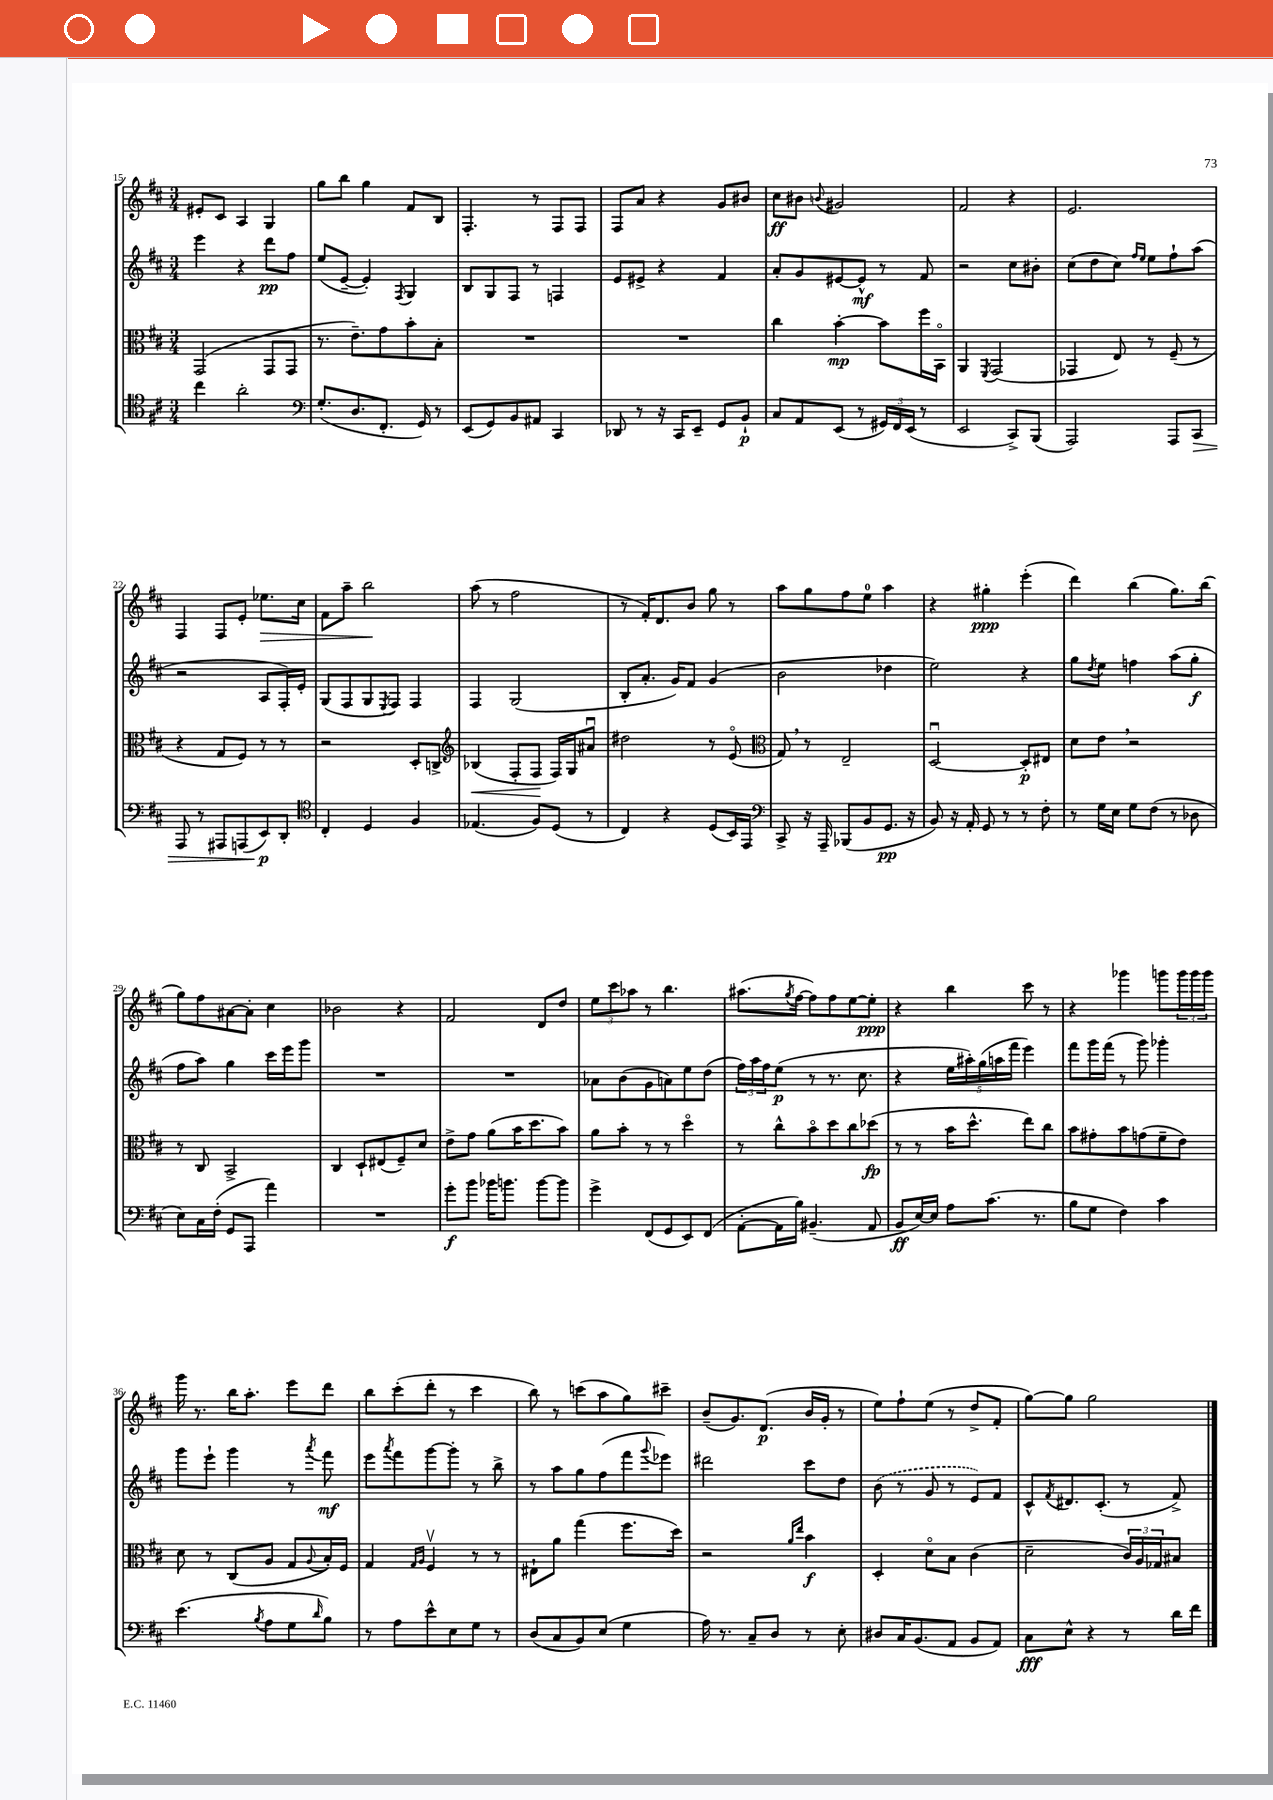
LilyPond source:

<<
\new StaffGroup <<
\new Staff = "s0" {
    \clef treble \key d \major \numericTimeSignature \time 3/4
    eis'8-. cis'8 a4 g4 |
    g''8 b''8 g''4 fis'8 b8 |
    fis4.-. r8 fis8 fis8 |
    fis8 a'8 r4 g'8 bis'8 |
    cis''8\ff bis'8 \appoggiatura { b'8 } gis'2 |
    fis'2 r4 |
    e'2. |
    fis4 fis8 e'8-. ees''8.\> cis''16 |
    fis'8 a''8-- b''2\! |
    a''8( r8 fis''2 |
    r8 fis'16-.) d'8. b'8 g''8 r8 |
    a''8 g''8 fis''8 e''8-0 a''4 |
    r4 gis''4-.\ppp e'''4-.( |
    d'''4) b''4( g''8.) b''16( |
    g''8) fis''8 ais'8~ ais'8-. cis''4 |
    bes'2 r4 |
    fis'2 d'8 d''8 |
    \tuplet 3/2 { e''8 cis'''8 aes''8 } r8 b''4. |
    ais''8.( \acciaccatura { g''8 } fis''16~ fis''8) fis''8 e''8~ e''8-.\ppp |
    r4 b''4 cis'''8 r8 |
    r4 ges'''4 g'''8 \tuplet 3/2 { g'''16 g'''16 g'''16 } |
    g'''16 r8. b''16 a''8.-. e'''8 d'''8 |
    b''8 cis'''8-.( d'''8-. r8 cis'''4 |
    b''8) r8 c'''8( a''8 g''8) cis'''8-- |
    b'8--( g'8.) d'8.\p( b'16 g'16-. r8 |
    e''8) fis''8-! e''8( r8 d''8-> fis'8-. |
    g''8~) g''8 g''2 \bar "|." |
}
\new Staff = "s1" {
    \clef treble \key d \major \numericTimeSignature \time 3/4
    e'''4 r4 d'''8\pp fis''8 |
    e''8( e'8~-- e'4-.) \acciaccatura { fis8 } g4 |
    b8 g8 fis8 r8 f4 |
    e'8 eis'8-> r4 fis'4 |
    a'8-. g'8 eis'8~ eis'8-^\mf r8 fis'8 |
    r2 cis''8 bis'8-. |
    cis''8( d''8 cis''8) \grace { fis''16 e''16 } e''8 fis''8-! a''8( |
    r2 a8 fis16-.) e'16-. |
    g8( fis8 g8 \acciaccatura { e8 } fis8) fis4 |
    fis4 g2( |
    b8-. a'8.-. g'16) fis'8 g'4( |
    b'2 des''4 |
    e''2) r4 |
    g''8 \acciaccatura { d''8 } e''8 f''4 a''8( g''8-.\f |
    fis''8 a''8) g''4 cis'''16 e'''16 g'''8 |
    R2. |
    R2. |
    aes'8 b'8( g'8 a'8) e''8 d''8( |
    \tuplet 3/2 { fis''16) a''16 fis''16 } e''8\p( r8 r8. cis''8. |
    r4 \tuplet 5/4 { e''16 ais''16-.) g''16( a''16 fis'''16 } e'''4) |
    fis'''8 g'''16 fis'''16( r8 g'''8) ges'''4-. |
    g'''8 e'''8-! g'''4 r8 \acciaccatura { a'''8 } fis'''8\mf |
    e'''8 \acciaccatura { a'''8 } fis'''8 g'''8~ g'''8-. r8 b''8-> |
    r8 a''8 g''8 fis''8( fis'''8 \appoggiatura { g'''8 } ees'''8) |
    dis'''2 cis'''8 d''8 |
    \once \slurDashed b'8( r8 g'8 r8 e'8) fis'8 |
    cis'8-^ \acciaccatura { fis'8 } dis'8. cis'8.-.( r8 fis'8->) \bar "|." |
}
\new Staff = "s2" {
    \clef alto \key d \major \numericTimeSignature \time 3/4
    g,2( g,8 g,8 |
    r8. e'8.--) g'8 b'8-. b8-. |
    R2. |
    R2. |
    cis''4 b'4~-.\mp b'8 fis''16 b,16\flageolet |
    a,4 \acciaccatura { fis,8 } g,2( |
    ges,4 e8) r8 fis8--( r8 |
    r4 g8 fis8) r8 r8 |
    r2 d8-. c8-> |
    \clef treble bes4\<( fis8-. fis8\! fis16) g16 ais'8\downbow |
    dis''2 r8 e'8\flageolet( |
    \clef alto g8) \breathe r8 e2-- |
    d2~\downbow d8-.\p eis8 |
    d'8 e'8 \breathe r2 |
    r8 cis8 b,2-> |
    cis4 d8-! eis8( fis8--) d'8 |
    e'8-> g'8 a'8( b'16 d''8. b'8) |
    a'8 b'8-. r8 r8 d''4\flageolet |
    r8 cis''8-^ b'8\flageolet d''8 cis''8 des''8\fp( |
    r8 r8 b'16 d''8.-^ e''8) cis''8 |
    b'8 gis'8-. b'8 g'8( fis'8-- e'8) |
    d'8 r8 cis8( a8 g8 \appoggiatura { a8 } b16-.) fis16 |
    g4 \grace { g16 a16 } fis4\upbow r8 r8 |
    eis8-! a'8 g''4( fis''8. d''16) |
    r2 \grace { a'16 e''16 } b'4\f |
    d4-. d'8\flageolet b8 cis'4( |
    d'2-- \tuplet 3/2 { cis'16) a16 ges16 } bis8 \bar "|." |
}
\new Staff = "s3" {
    \clef tenor \key d \major \numericTimeSignature \time 3/4
    cis''4 a'2-. |
    \clef bass g8.-.( d8. fis,8.-. g,16) r8 |
    e,8( g,8) b,8 ais,8 cis,4 |
    des,8 r8 r16 cis,16 e,8-- g,8 b,8-!\p |
    cis8 a,8 e,8( r8 \tuplet 3/2 { gis,16) fis,16 e,16( } r8 |
    e,2 cis,8->) b,,8( |
    a,,2) a,,8 cis,8\> |
    a,,8 r8 ais,,8 a,,8( e,8\p\!) d,8-. |
    \clef tenor cis4-. d4 fis4 |
    ees4.( fis8) d8( r8 |
    cis4) r4 d8( b,16) e,16 |
    \clef bass cis,8-> r16 a,,16-- bes,,8( b,8 g,8.\pp r16 |
    b,8) r16 a,16-. g,8 r8 r8 fis8-. |
    r8 g16 e16 g8 fis8( r8 des8 |
    e8) cis16 fis16-.( g,8 a,,8 a'4) |
    R2. |
    g'8-.\f b'8 bes'16 b'8. b'8~ b'8 |
    g'4-> fis,8( g,8 e,8) fis,8( |
    a,8~-. a,16 b16) bis,4.--( a,8 |
    b,8\ff e16~) e16 a8 cis'8.( r8. |
    b8 g8 fis4) cis'4 |
    e'4.( \acciaccatura { b8 } a8 g8 \grace { d'16 } b8) |
    r8 a8 e'8-^ e8 g8 r8 |
    d8( cis8 b,8) e8( g4 |
    a16) r8. cis8-- d8 r8 e8-. |
    dis8 cis16 b,8.( a,8 b,8 a,8) |
    cis8\fff e8-^ r4 r8 d'16 fis'16 \bar "|." |
}
>>
>>
\layout { \context { \Score currentBarNumber = #15 } }
